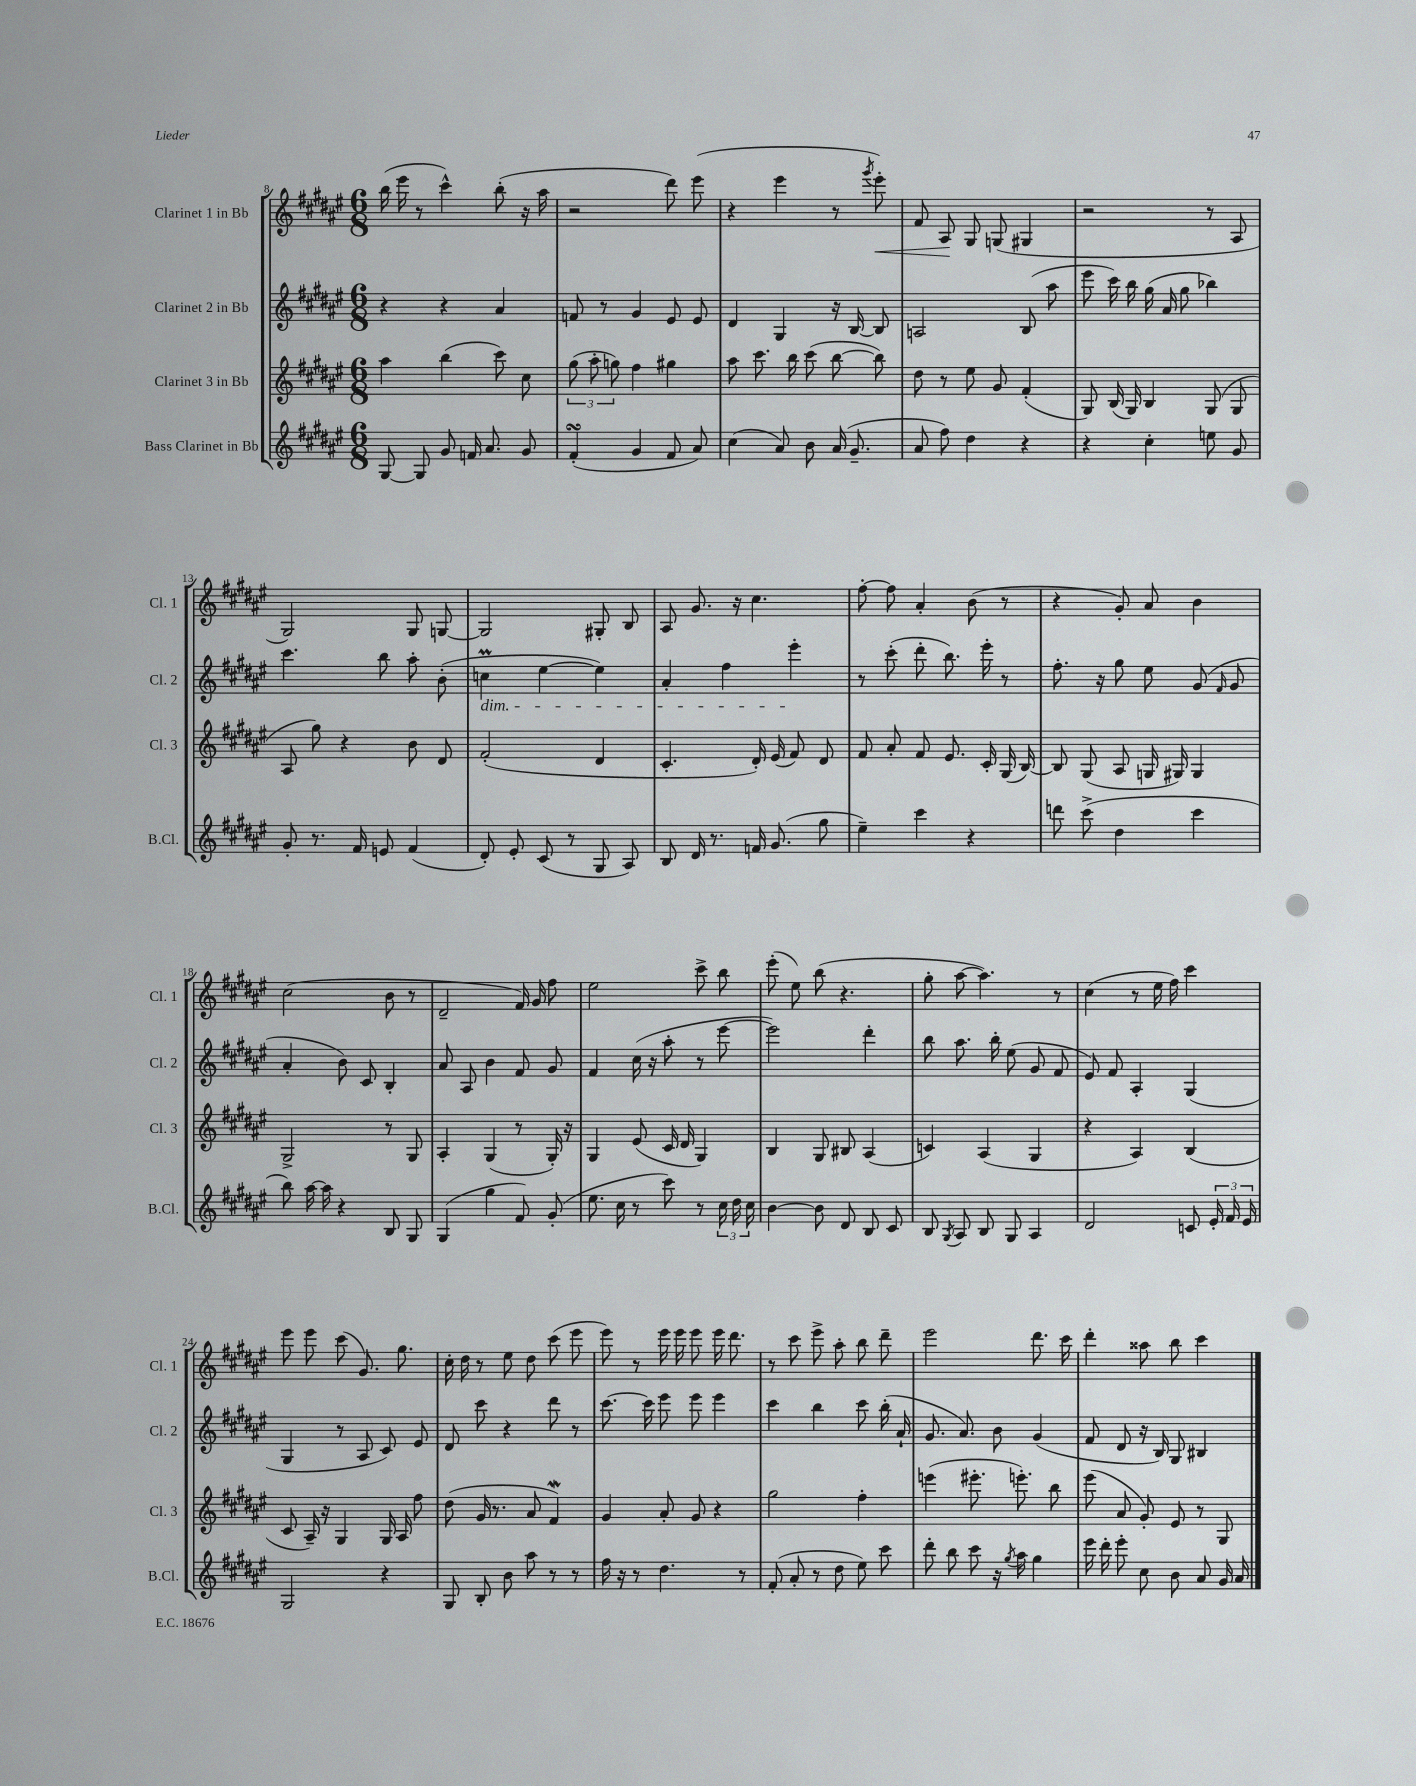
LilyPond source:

<<
\new StaffGroup <<
\new Staff = "s0" \with { instrumentName = "Clarinet 1 in Bb" shortInstrumentName = "Cl. 1" } {
    \clef treble \key fis \major \numericTimeSignature \time 6/8
    \autoBeamOff b''16( eis'''16 r8 cis'''4-^) b''8-.( r16 ais''16 |
    r2 dis'''8) eis'''8( |
    r4 eis'''4 r8 \acciaccatura { gis'''8 } eis'''8-.\<) |
    fis'8 ais8\! gis8 g8( gis4 |
    r2 r8 ais8 |
    gis2) gis8 g8~ |
    g2 gis8-. b8 |
    ais8 gis'8. r16 cis''4. |
    fis''8~-. fis''8 ais'4-. b'8( r8 |
    r4 gis'8-.) ais'8 b'4 |
    cis''2( b'8 r8 |
    dis'2-- fis'16) gis'16 fis''8 |
    eis''2 cis'''8-> b''8 |
    eis'''8-.( eis''8) b''8( r4. |
    gis''8-. ais''8~ ais''4.) r8 |
    cis''4( r8 eis''16 fis''16) cis'''4 |
    eis'''8 eis'''8 cis'''8( gis'8.) gis''8. |
    cis''16-. dis''16 r8 eis''8 dis''8 cis'''8( eis'''8 |
    eis'''8) r8 eis'''16 eis'''16 eis'''8 eis'''16 dis'''8. |
    r8 cis'''8 eis'''8-> ais''8-. b''8 dis'''8-- |
    eis'''2 dis'''8. cis'''16 |
    dis'''4-. aisis''8 b''8 cis'''4 \bar "|." |
}
\new Staff = "s1" \with { instrumentName = "Clarinet 2 in Bb" shortInstrumentName = "Cl. 2" } {
    \clef treble \key fis \major \numericTimeSignature \time 6/8
    \autoBeamOff r4 r4 ais'4 |
    f'8 r8 gis'4 eis'8 eis'8 |
    dis'4 gis4 r16 b16~ b8 |
    a2 b8( ais''8 |
    eis'''8 cis'''16) b''16 gis''16( ais'16 gis''8 bes''4) |
    cis'''4. b''8 ais''8-. b'8-.( |
    c''4\prall\dim eis''4~ eis''4) |
    ais'4-. fis''4 eis'''4-.\! |
    r8 cis'''8-.( dis'''8-. b''8.) eis'''16-. r8 |
    fis''8.-. r16 gis''8 eis''8 gis'8( \grace { fis'16 } gis'8 |
    ais'4-. b'8) cis'8 b4-. |
    ais'8 ais8 b'4 fis'8 gis'8 |
    fis'4 cis''16( r16 ais''8-. r8 eis'''8~ |
    eis'''2) dis'''4-. |
    b''8 ais''8. b''16-. eis''8( gis'8 fis'8 |
    eis'8) fis'8 ais4-. gis4( |
    gis4 r8 ais8 cis'8) eis'8 |
    dis'8 cis'''8 r4 dis'''8 r8 |
    cis'''8.~ cis'''16 eis'''8 eis'''8 eis'''4 |
    cis'''4 b''4 cis'''8 b''16-.( ais'16-! |
    gis'8. ais'8.) b'8 gis'4( |
    fis'8 dis'8 r16 b16) gis8 bis4 \bar "|." |
}
\new Staff = "s2" \with { instrumentName = "Clarinet 3 in Bb" shortInstrumentName = "Cl. 3" } {
    \clef treble \key fis \major \numericTimeSignature \time 6/8
    \autoBeamOff ais''4 b''4( cis'''8) cis''8 |
    \tuplet 3/2 { gis''8( ais''8-. g''8) } fis''4 gis''4 |
    ais''8 cis'''8. b''16 cis'''8( b''8~ b''8) |
    dis''8 r8 eis''8 gis'8 fis'4-.( |
    gis8) b16( gis16) b4 gis8( gis8 |
    ais8 gis''8) r4 b'8 dis'8 |
    fis'2-.( dis'4 |
    cis'4.-. dis'16-.) eis'16( fis'8) dis'8 |
    fis'8 ais'8-. fis'8 eis'8. cis'16-. gis16( b16~) |
    b8 gis8( ais8 g16 gis16) gis4 |
    gis2-> r8 gis8 |
    ais4-. gis4( r8 gis16-.) r16 |
    gis4 eis'8( cis'16 dis'16 gis4) |
    b4 gis8 bis8 ais4( |
    c'4) ais4( gis4 |
    r4 ais4) b4( |
    cis'8 ais16--) r16 gis4 gis16 ais16 fis''8 |
    dis''8( gis'16 r8. ais'8 fis'4\mordent) |
    gis'4 ais'8-. gis'8 r4 |
    gis''2 fis''4-. |
    e'''4( eis'''8.-. e'''8.-.) b''8 |
    eis'''8( ais'8 gis'8-.) eis'8 r8 gis8 \bar "|." |
}
\new Staff = "s3" \with { instrumentName = "Bass Clarinet in Bb" shortInstrumentName = "B.Cl." } {
    \clef treble \key fis \major \numericTimeSignature \time 6/8
    \autoBeamOff gis8~ gis8 gis'8 f'16 ais'8. gis'8 |
    fis'4-.\turn( gis'4 fis'8 ais'8) |
    cis''4( ais'8) b'8 ais'16( gis'8.-- |
    ais'8 fis''8) dis''4 r4 |
    r4 cis''4-. e''8 gis'8 |
    gis'8-. r8. fis'16 e'8 fis'4( |
    dis'8-.) eis'8-. cis'8( r8 gis8 ais8) |
    b8 dis'16 r8. f'16 gis'8.( gis''8 |
    eis''4--) cis'''4 r4 |
    d'''8 cis'''8->( dis''4 cis'''4 |
    b''8) ais''16~ ais''16 r4 b8 gis8 |
    gis4( gis''4 fis'8) gis'8-.( |
    eis''8. cis''16 r8 cis'''8) r8 \tuplet 3/2 { cis''16 dis''16 cis''16 } |
    b'4~ b'8 dis'8 b8 cis'8 |
    b8 \acciaccatura { gis8 } ais8 b8 gis8 ais4 |
    dis'2 c'8 \tuplet 3/2 { eis'16-. fis'16 eis'16 } |
    gis2 r4 |
    gis8 b8-. b'8 ais''8 r8 r8 |
    fis''16 r16 r8 dis''4. r8 |
    fis'8-.( ais'8-. r8 dis''8 eis''8) cis'''8 |
    dis'''8-. b''8 cis'''8 r16 \acciaccatura { gis''8 } ais''16 gis''4 |
    eis'''16 dis'''16-. eis'''8-. cis''8 b'8 ais'8 gis'16 ais'16 \bar "|." |
}
>>
>>
\layout { \context { \Score currentBarNumber = #8 } }
